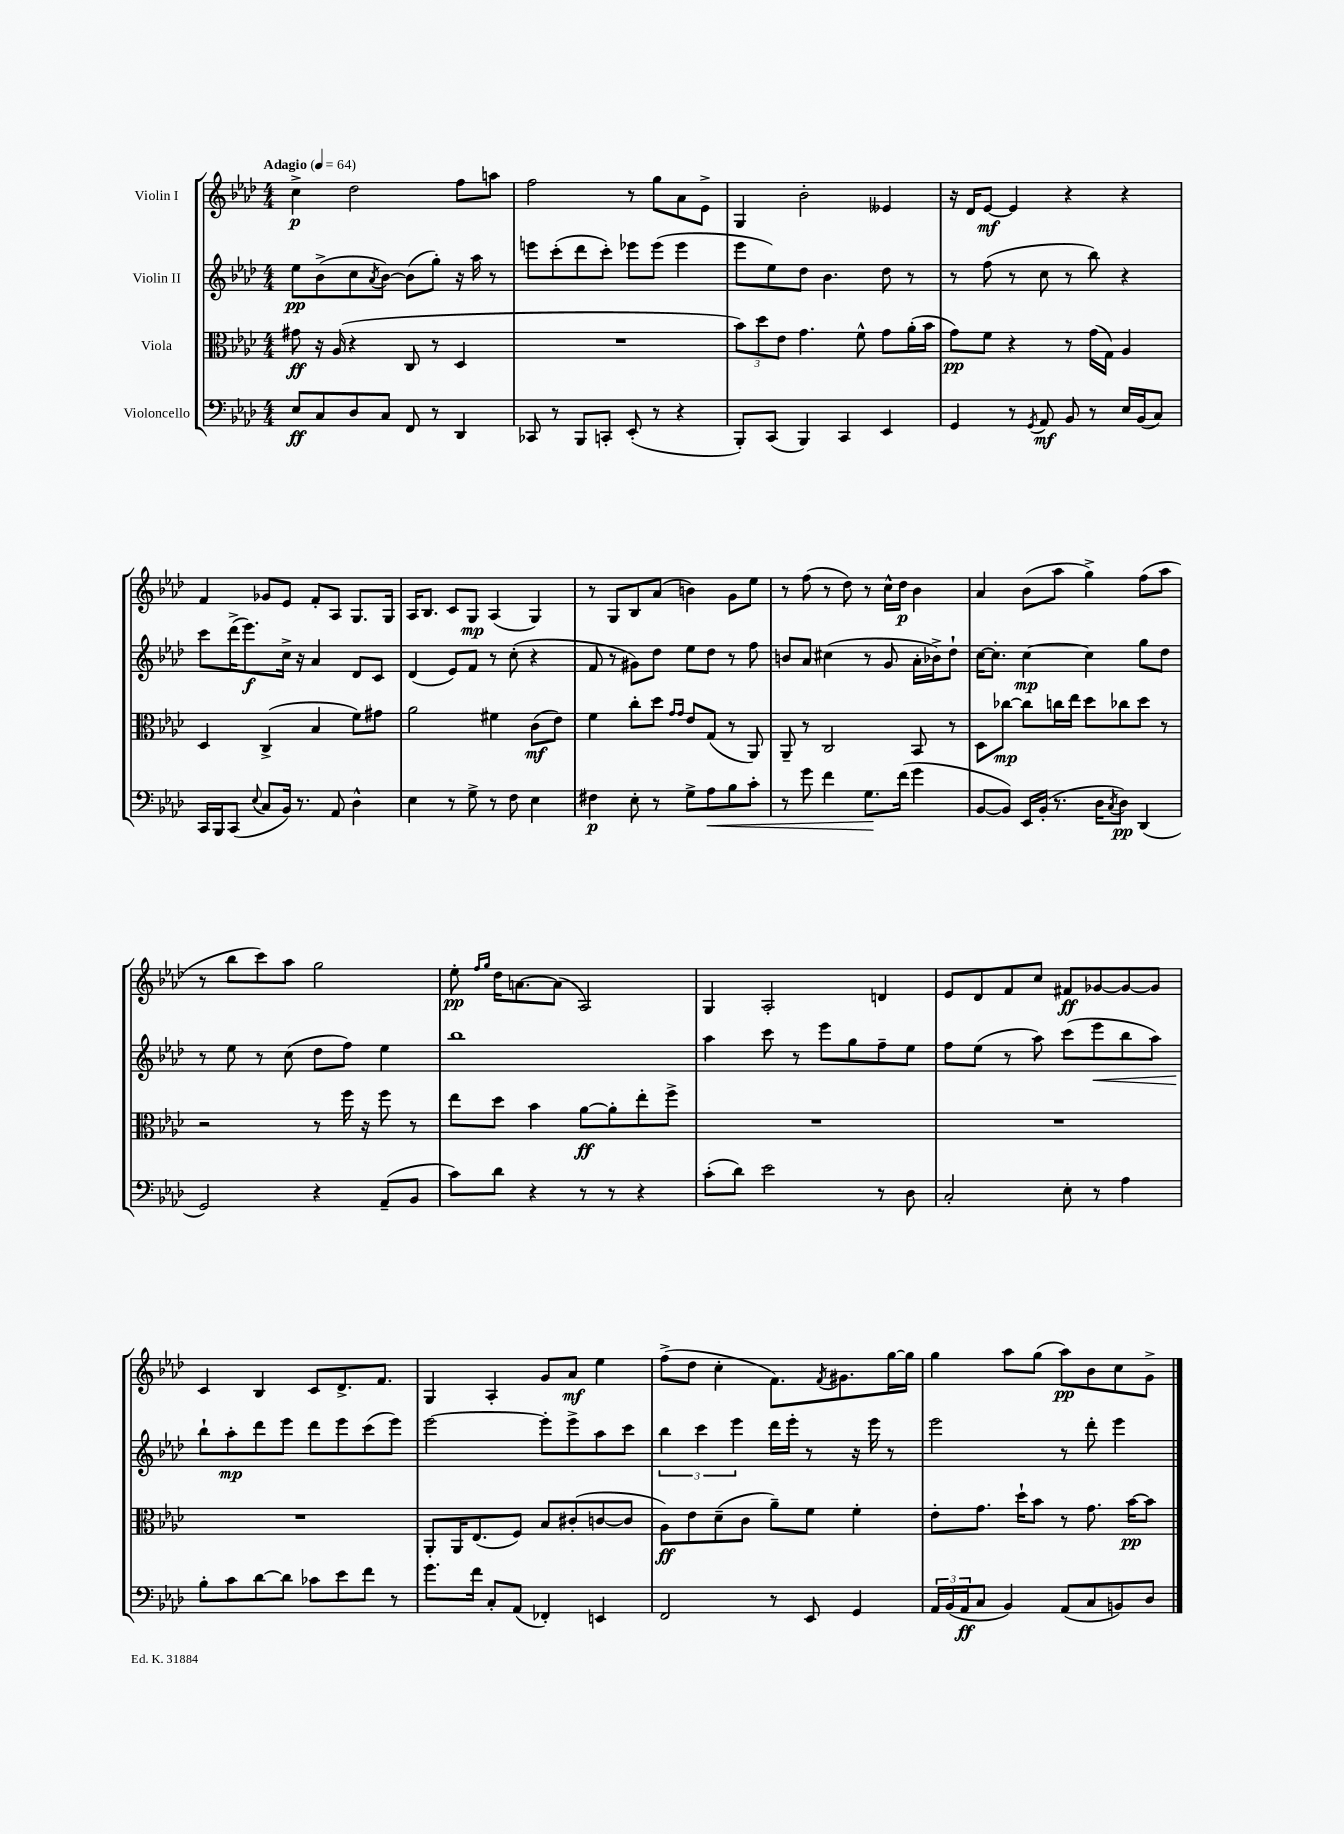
<<
\new StaffGroup <<
\new Staff = "s0" \with { instrumentName = "Violin I" } {
    \clef treble \key aes \major \numericTimeSignature \time 4/4 \tempo "Adagio" 4 = 64
    c''4->\p des''2 f''8 a''8 |
    f''2 r8 g''8 aes'8 ees'8-> |
    g4 bes'2-. eeses'4 |
    r16 des'16 ees'8~\mf ees'4 r4 r4 |
    f'4 ges'8 ees'8 f'8-. aes8 g8. g16 |
    aes16 bes8. c'8 g8\mp aes4( g4) |
    r8 g8 bes8 aes'8( b'4) g'8 ees''8 |
    r8 f''8( r8 des''8) r8 c''16-^ des''16\p bes'4 |
    aes'4 bes'8( aes''8 g''4->) f''8( aes''8 |
    r8 bes''8 c'''8) aes''8 g''2 |
    ees''8-.\pp \grace { f''16 g''16 } des''16 a'8.~ a'8( aes2) |
    g4 aes2-. d'4 |
    ees'8 des'8 f'8 c''8 fis'8\ff ges'8~ ges'8~ ges'8 |
    c'4 bes4 c'8 des'8.-> f'8. |
    g4 aes4-. g'8 aes'8\mf ees''4 |
    f''8->( des''8 c''4-. f'8.) \acciaccatura { f'8 } gis'8. g''16~ g''16 |
    g''4 aes''8 g''8( aes''8\pp) bes'8 c''8 g'8-> \bar "|." |
}
\new Staff = "s1" \with { instrumentName = "Violin II" } {
    \clef treble \key aes \major \numericTimeSignature \time 4/4
    ees''8\pp bes'8->( c''8 \acciaccatura { aes'8 } bes'8~) bes'8( g''8-.) r16 aes''16 r8 |
    e'''8 c'''8-.( des'''8 c'''8-.) ees'''8 ees'''8( ees'''4 |
    ees'''8 ees''8) des''8 bes'4. des''8 r8 |
    r8 f''8( r8 c''8 r8 bes''8) r4 |
    c'''8 des'''16->( ees'''8.\f) c''16-> r16 aes'4 des'8 c'8 |
    des'4( ees'8) f'8 r8 c''8-.( r4 |
    f'8 r8 gis'8) des''8 ees''8 des''8 r8 f''8 |
    b'8 aes'8 cis''4( r8 g'8 aes'16-. bes'16->) des''8-! |
    c''16~ c''8.-. c''4~\mp c''4 g''8 des''8 |
    r8 ees''8 r8 c''8( des''8 f''8) ees''4 |
    bes''1 |
    aes''4 c'''8 r8 ees'''8 g''8 f''8-- ees''8 |
    f''8 ees''8( r8 aes''8) c'''8( ees'''8\< bes''8 aes''8) |
    bes''8-!\! aes''8-.\mp des'''8 ees'''8 des'''8 ees'''8 c'''8( ees'''8) |
    ees'''2~ ees'''8-. ees'''8-> aes''8 c'''8 |
    \tuplet 3/2 { bes''4 c'''4 ees'''4 } des'''16 ees'''16-. r8 r16 ees'''16 r8 |
    ees'''2 r8 des'''8-. ees'''4 \bar "|." |
}
\new Staff = "s2" \with { instrumentName = "Viola" } {
    \clef alto \key aes \major \numericTimeSignature \time 4/4
    gis'8\ff r16 aes16( r4 c8 r8 des4 |
    R1 |
    \tuplet 3/2 { bes'8) des''8 ees'8 } g'4. f'8-^ g'8 aes'16-.( bes'16 |
    g'8\pp) f'8 r4 r8 g'16( g16) aes4 |
    des4 c4->( bes4 f'8) gis'8 |
    aes'2 fis'4 c'8\mf( ees'8) |
    f'4 c''8-. des''8 \grace { g'16 g'16 } ees'8 g8( r8 aes,8) |
    aes,8-- r8 c2 bes,8 r8 |
    des8 ces''8~\mp ces''8 c''16 ees''16 des''8 ces''8 des''8 r8 |
    r2 r8 f''16 r16 f''8 r8 |
    ees''8 des''8 bes'4 aes'8~\ff aes'8-. ees''8-. f''8-> |
    R1 |
    R1 |
    R1 |
    aes,8-. aes,16 ees8.( f8) bes8 cis'8-.( c'8~ c'8 |
    aes8\ff) ees'8 des'8--( c'8 aes'8--) f'8 f'4-. |
    ees'8-. g'8. des''16-! bes'8 r8 g'8. bes'16~\pp bes'8 \bar "|." |
}
\new Staff = "s3" \with { instrumentName = "Violoncello" } {
    \clef bass \key aes \major \numericTimeSignature \time 4/4
    ees8\ff c8 des8 c8 f,8 r8 des,4 |
    ces,8 r8 bes,,8 c,8-. ees,8-.( r8 r4 |
    bes,,8-.) c,8( bes,,4) c,4 ees,4 |
    g,4 r8 \acciaccatura { g,8 } aes,8\mf bes,8 r8 ees16 bes,16( c8) |
    c,16 bes,,16 c,8( \appoggiatura { ees8 } c8 bes,16) r8. aes,8 des4-^ |
    ees4 r8 g8-> r8 f8 ees4 |
    fis4\p ees8-. r8 g8-> aes8\< bes8 c'8-. |
    r8 g'8 f'4 g8.\! f'16( g'4 |
    bes,8~ bes,8) ees,16 bes,16-.( r8. des16 \acciaccatura { c8 } des8\pp) des,4( |
    g,2) r4 aes,8--( bes,8 |
    c'8) des'8 r4 r8 r8 r4 |
    c'8-.( des'8) ees'2 r8 des8 |
    c2-. ees8-. r8 aes4 |
    bes8-. c'8 des'8~ des'8 ces'8 ees'8 f'8 r8 |
    g'8. f'16 c8-. aes,8( fes,4-.) e,4 |
    f,2 r8 ees,8 g,4 |
    \tuplet 3/2 { aes,16 bes,16( aes,16\ff } c8 bes,4) aes,8( c8 b,8) des8 \bar "|." |
}
>>
>>
\layout { \context { \Score \remove "Bar_number_engraver" } }
